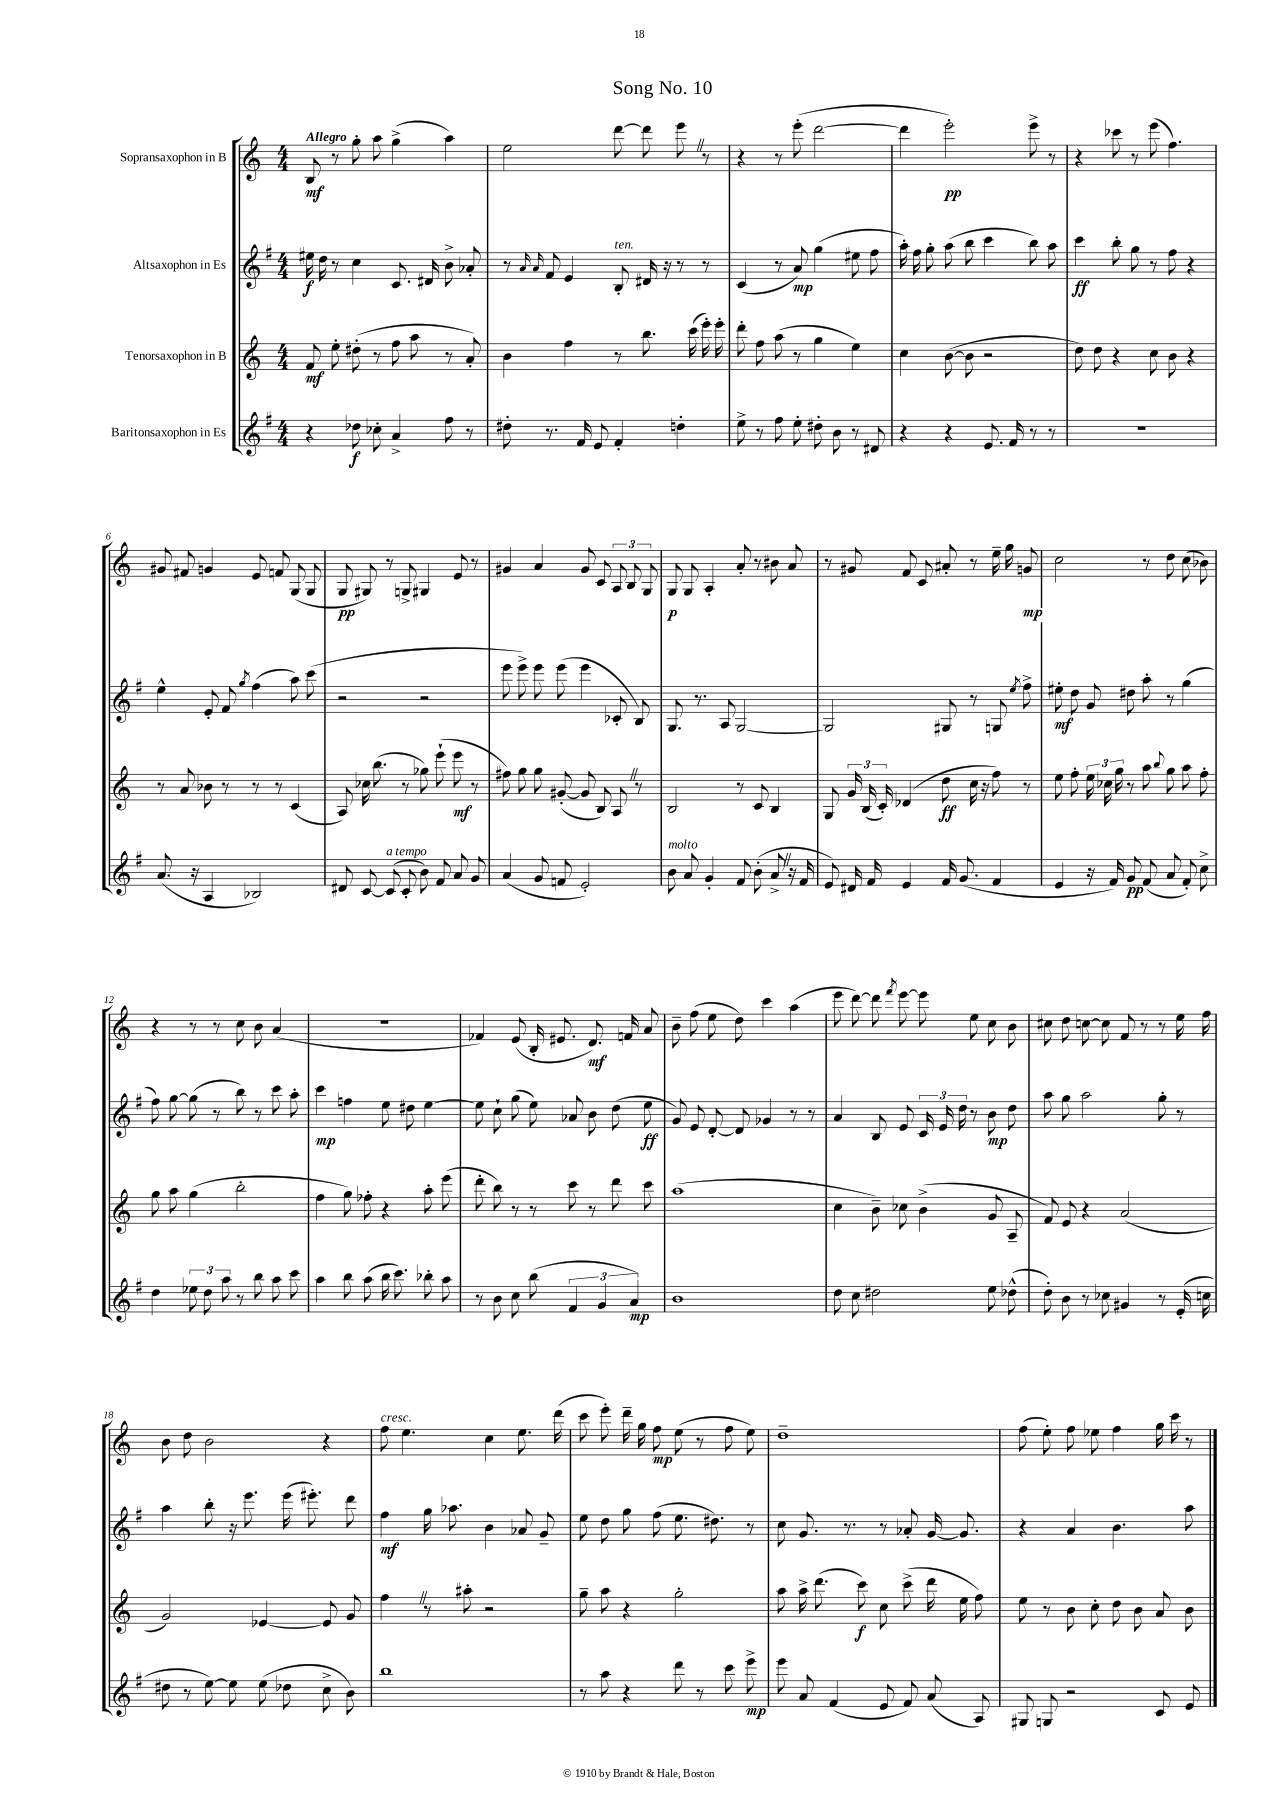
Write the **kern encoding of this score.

**kern	**kern	**kern	**kern
*staff4	*staff3	*staff2	*staff1
*clefG2	*clefG2	*clefG2	*clefG2
*k[f#]	*k[]	*k[f#]	*k[]
*M4/4	*M4/4	*M4/4	*M4/4
4r	8f	16ee#	8B
.	.	16dd	.
.	8ee'	8r	8r
8dd-	(8dd#'	4cc	8gg'
8cc-'	8r	.	8aa
4a^	8ff	8.c	(4gg^
.	8aa	.	.
.	.	16d#	.
8ff#	8r	8b^	4aa)
8r	8a')	8a-'	.
=	=	=	=
8dd#'	4b	8r	2ee
.	.	16qqa	.
.	.	16qqa	.
8.r	.	8f#	.
.	4ff	4e	.
16f#	.	.	.
8e	.	.	.
4f#'	8r	8B'	[8ddd
.	8.bb	16d#	8ddd]
.	.	16r	.
4dd'	.	8r	8eee
.	(16ccc	.	.
.	16eee')	8r	8r
.	16eee'	.	.
=	=	=	=
8ee^	8ddd'	(4c	4r
8r	8ff	.	.
8ff#	(8aa	8r	8r
8ee'	8r	8a)	(8eee'
8dd#'	4gg	(4gg	[2ddd
8b	.	.	.
8r	4ee)	8ee#	.
8d#	.	8ff#	.
=	=	=	=
4r	4cc	16aa')	4ddd]
.	.	16ff#	.
.	.	8gg'	.
4r	([8b	(8aa	2eee')
.	8b]	8bb	.
8.e	2r	4ccc	.
16f#	.	.	.
8r	.	8bb)	8eee^
8r	.	8aa	8r
=	=	=	=
1r	8dd)	4ccc	4r
.	8dd	.	.
.	4r	8bb'	8ccc-
.	.	8gg	8r
.	8cc	8r	(8eee
.	8b	8ff#	4.ff)
.	4r	4r	.
=	=	=	=
(8.a	8r	4ee^^	8g#
.	8a	.	8f#
16r	.	.	.
4A	8b-	8e'	4g
.	8r	8f#	.
.	.	8qgg	.
2B-)	8r	(4ff#	8e
.	8r	.	8f
.	(4c	8aa)	(8G
.	.	(8ccc	8G
=	=	=	=
8d#	8A)	2r	8G
[8c	16cc-	.	8G#)
.	(8.bb	.	.
(8c]	.	.	8r
8c'	8r	.	8G^
8b)	8gg-)	2r	4G#
8f#	(8eee`	.	.
8a	8eee	.	8e
8g	8r	.	8r
=	=	=	=
(4a	8ff#)	8eee	4g#
.	8gg	8eee^)	.
8g	8gg	8eee	4a
8f	([8g#'	(8eee	.
2e')	8g#]	4eee	8g#
.	8B)	.	8c
.	8A	8c-'	12A
.	.	.	12B
.	8r	8B)	.
.	.	.	12G
=	=	=	=
8b	2B	8.G	8G
8a	.	.	8G
.	.	8.r	.
4g'	.	.	4A'
.	.	8A	.
8f#	8r	[2G	8a'
(8b'	8c	.	8r
8a^	4B	.	8b#
16r	.	.	8a
16f#	.	.	.
=	=	=	=
8e)	8G	2G]	8r
16d#	24g	.	8g#
.	(24B	.	.
16f#	.	.	.
.	24c')	.	.
4e	(4d-	.	8f
.	.	.	8c
16f#	8dd	8G#	8a#'
(8.g	.	.	.
.	16cc	8r	8r
.	16r	.	.
4f#	8ff)	8G	16ee~
.	.	.	16gg
.	.	8qee	.
.	8r	8ff#^	8g
=	=	=	=
4e	8ee	8ee#'	2cc
.	8ff'	8dd	.
16r	24ee	8g	.
.	24cc-	.	.
16f#)	.	.	.
.	24gg	.	.
8g	8r	8dd#	.
(8f#	8aa	8aa'	8r
.	8qqbb	.	.
8a	8gg	8r	8dd
8f#')	8aa	(4gg	(8cc
8cc^	8ff'	.	8b-)
=	=	=	=
4dd	8gg	8ff#)	4r
.	8aa	[8gg	.
12ee-	(4gg	(8gg]	8r
12dd	.	.	.
.	.	8r	8r
12aa	.	.	.
8r	2bb'	8bb)	8cc
8bb	.	8r	8b
8aa	.	8ccc	(4a
8ccc	.	8aa'	.
=	=	=	=
4aa	4ff	4ccc	1r
8bb	8gg)	4ff	.
(8aa	8ff-'	.	.
16bb	4r	8ee	.
8.ccc)	.	.	.
.	.	8dd#	.
8bb-'	8aa'	[4ee	.
8aa	(8eee	.	.
=	=	=	=
8r	8ddd'	8ee]	4f-)
8b	8bb)	8cc`	.
8cc	8r	(8gg	(8e
(8bb	8r	8ee)	16B'
.	.	.	8.e#
6f#	8ccc	8a-	.
.	8r	8b	8.d)
6g	.	.	.
.	8ddd	(8dd	.
.	.	.	16f
6a)	.	.	.
.	8ccc	8ee	8a
=	=	=	=
1b	(1aa	8g)	8b~
.	.	8e	(8ff
.	.	[8d'	8ee
.	.	8d]	8dd)
.	.	4g-	4ccc
.	.	8r	(4aa
.	.	8r	.
=	=	=	=
8dd	4cc	4a	8eee
8cc	.	.	[8ddd)
2dd#	8b~)	8B	8ddd]
.	.	.	8qfff
.	8cc-	8e	[8eee
.	(4b^	24c	8eee]
.	.	24e	.
.	.	24dd	.
.	.	8r	8ee
8ee	8g	8b	8cc
(8dd-^^	8A~	8dd	8b
=	=	=	=
8dd')	8f)	8aa	8cc#
8b	8e	8gg	8dd
8r	4r	2aa	[8cc
8cc-	.	.	8cc]
4g#	(2a	.	8f
.	.	.	8r
8r	.	8gg'	8r
(16e'	.	8r	16ee
16cc	.	.	16ff
=	=	=	=
8dd#	2g)	4aa	8b
8r	.	.	8dd
[8ee)	.	8bb'	2b
8ee]	.	16r	.
.	.	8.eee	.
(8ee	[4e-	.	.
8dd-	.	(16eee	.
.	.	8.eee#')	.
8cc^	8e-]	.	4r
8b)	8g	8ddd	.
=	=	=	=
1bb	4ff	4ff#	8ff
.	.	.	4.ee
.	8r	16gg	.
.	.	8.aa-	.
.	8aa#'	.	.
.	2r	4b	4cc
.	.	8a-	8.ee
.	.	8g~	.
.	.	.	(16ddd
=	=	=	=
8r	8gg~	8ee	8ccc
8aa	8aa	8dd	8eee')
4r	4r	8gg	16ddd~
.	.	.	16gg
.	.	(8ff#	8ff
8ddd	2gg'	8.ee	(8ee
8r	.	.	8r
.	.	8.dd#)	.
8ccc	.	.	8ff
8eee^	.	8r	8ee)
=	=	=	=
8eee	8aa	8cc	1dd~
8a	16aa^	8.g	.
.	(8.ddd	.	.
(4f#	.	.	.
.	.	8.r	.
.	8ccc)	.	.
8e	8cc	8r	.
8f#)	(8ccc^	8a-'	.
(8a	16ddd	[16g	.
.	16ee	8.g]	.
8A)	8ff)	.	.
=	=	=	=
8G#	8ee	4r	(8ff
8G	8r	.	8ee')
2r	8b	4a	8ff
.	8cc'	.	8ee-
.	8dd	4.b	4ff
.	8b	.	.
8c	8a	.	16gg
.	.	.	16ccc
8e	8b	8aa	8r
==	==	==	==
*-	*-	*-	*-
